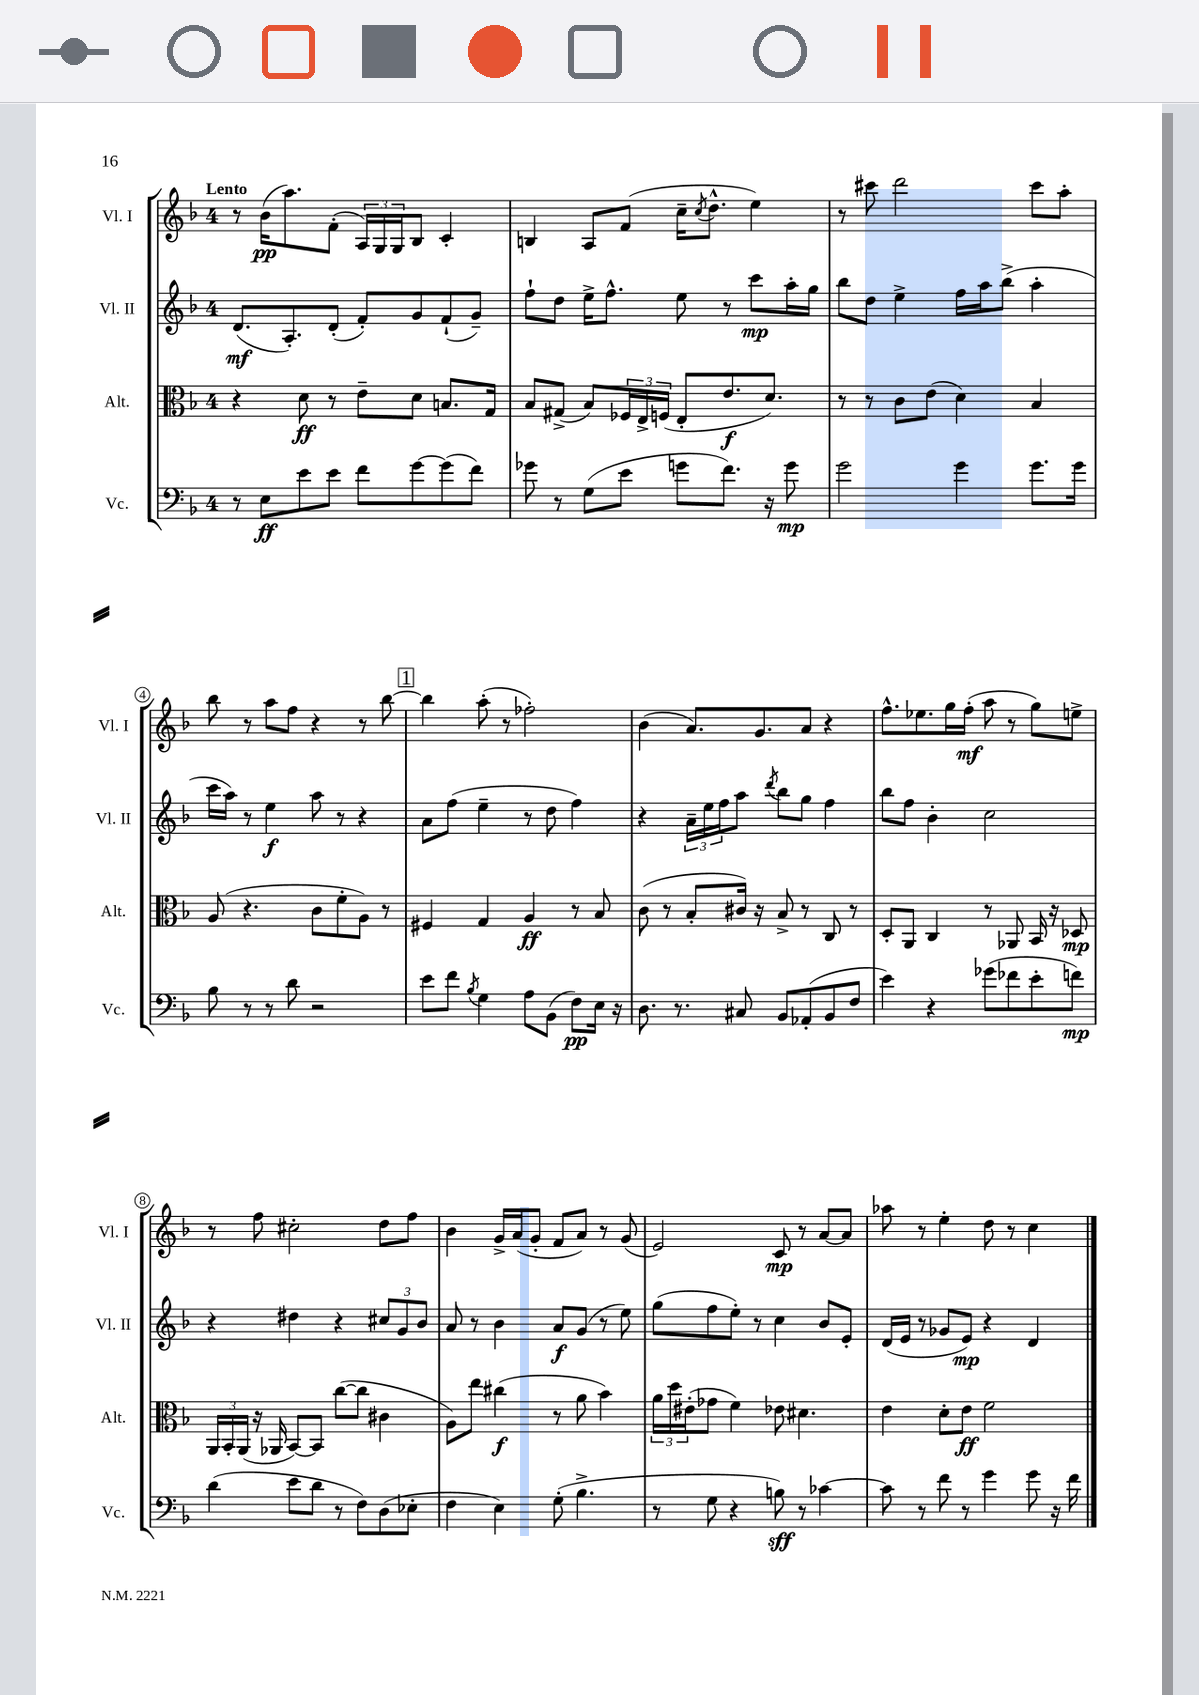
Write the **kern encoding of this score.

**kern	**dynam	**kern	**dynam	**kern	**dynam	**kern	**dynam
*part4	*part4	*part3	*part3	*part2	*part2	*part1	*part1
*staff4	*staff4	*staff3	*staff3	*staff2	*staff2	*staff1	*staff1
*I"Vc.	*	*I"Alt.	*	*I"Vl. II	*	*I"Vl. I	*
*I'Vc.	*	*I'Alt.	*	*I'Vl. II	*	*I'Vl. I	*
*clefF4	*	*clefC3	*	*clefG2	*	*clefG2	*
*k[b-]	*	*k[b-]	*	*k[b-]	*	*k[b-]	*
*M4/4	*	*M4/4	*	*M4/4	*	*M4/4	*
=1	=1	=1	=1	=1	=1	=1	=1
!	!	!	!	!	!	!LO:TX:a:B:t=Lento	!
8r	.	4r	.	(8.d/L	mf	8r	.
8E\L	ff	.	.	.	.	(16b-\KL	pp
.	.	.	.	8.A'/)	.	8.aa\)	.
8e\	.	8d\	ff	.	.	.	.
8e\J	.	8r	.	(8d'/J	.	(8f'\J	.
8f\L	.	8e~\L	.	8f'/L)	.	24A/LL)	.
.	.	.	.	.	.	24G/	.
.	.	.	.	.	.	24G/J	.
[8g\	.	8d\J	.	8g/	.	8B-/J	.
(8g\]	.	8.Bn/L	.	(8f`/	.	4c'/	.
8f\J)	.	.	.	8g~/J)	.	.	.
.	.	16G/Jk	.	.	.	.	.
=2	=2	=2	=2	=2	=2	=2	=2
8g-X\	.	8B-/L	.	8ff`\L	.	4Bn/	.
8r	.	(8G#X^/J	.	8dd\J	.	.	.
(8G\L	.	8B-/L)	.	16ee^\KL	.	8A/L	.
.	.	.	.	8.ff^^\J	.	.	.
8e\J	.	24F-X/L	.	.	.	(8f/J	.
.	.	24E^/	.	.	.	.	.
.	.	(24Fn/JJ	.	.	.	.	.
8gn\L	.	8E'/L	.	8ee\	.	16cc~\KL	.
.	.	.	.	.	.	8qcc/	.
.	.	.	.	.	.	8.dd^^\J	.
8.f\J)	.	8.e/	f	8r	.	.	.
.	.	.	.	8ccc\L	mp	4ee\)	.
16r	.	8.d/J)	.	.	.	.	.
8g\	mp	.	.	16aa'\L	.	.	.
.	.	.	.	16gg\JJ	.	.	.
=3	=3	=3	=3	=3	=3	=3	=3
2g\	.	8r	.	8bb-\L	.	8r	.
.	.	8r	.	8dd\J	.	8ccc#X\	.
.	.	8c\L	.	4ee^\	.	2ddd\	.
.	.	(8e\J	.	.	.	.	.
4g\	.	4d\)	.	16ff\LL	.	.	.
.	.	.	.	16aa\J	.	.	.
.	.	.	.	(8bb-^\J	.	.	.
8.g\L	.	4B-/	.	4aa'\	.	8ccc#\L	.
.	.	.	.	.	.	8aa'\J	.
16g\Jk	.	.	.	.	.	.	.
!!LO:LB:g=z
=4	=4	=4	=4	=4	=4	=4	=4
8B-\	.	(8A/	.	16ccc\LL	.	8bb-\	.
.	.	.	.	16aa\JJ)	.	.	.
8r	.	4.r	.	8r	.	8r	.
8r	.	.	.	4ee\	f	8aa\L	.
8d\	.	.	.	.	.	8ff\J	.
2r	.	8c\L	.	8aa\	.	4r	.
.	.	8f'\	.	8r	.	.	.
.	.	8A\J)	.	4r	.	8r	.
.	.	8r	.	.	.	[8bb-\	.
!!LO:REH:place=s1:t=1
=5	=5	=5	=5	=5	=5	=5	=5
8e\L	.	4F#X/	.	8a\L	.	4bb-\]	.
8f\J	.	.	.	(8ff\J	.	.	.
8qB-/	.	.	.	.	.	.	.
4G\	.	4G/	.	4ee~\	.	(8aa'\	.
.	.	.	.	.	.	8r	.
8A\L	.	4A/	ff	8r	.	2ff-X'\)	.
(8BB-\J	.	.	.	8dd\	.	.	.
8F\L)	pp	8r	.	4ff\)	.	.	.
16E\Jk	.	8B-/	.	.	.	.	.
16r	.	.	.	.	.	.	.
=6	=6	=6	=6	=6	=6	=6	=6
8.D\	.	(8c\	.	4r	.	(4b-\	.
.	.	8r	.	.	.	.	.
8.r	.	.	.	.	.	.	.
.	.	8B-'/L	.	24a~\LL	.	8.a/L)	.
.	.	.	.	24ee\	.	.	.
.	.	.	.	24ff\J	.	.	.
8C#X/	.	16c#X/Jk)	.	8aa\J	.	.	.
.	.	16r	.	.	.	8.g/	.
.	.	.	.	8qddd/	.	.	.
8BB-/L	.	8B-^/	.	8bb-\L	.	.	.
(8AA-X'/	.	8r	.	8gg\J	.	8a/J	.
8BB-/	.	8C/	.	4ff\	.	4r	.
8F/J	.	8r	.	.	.	.	.
=7	=7	=7	=7	=7	=7	=7	=7
4e\)	.	8D'/L	.	8bb-\L	.	8.ff^^\L	.
.	.	8AA/J	.	8ff\J	.	.	.
.	.	.	.	.	.	8.ee-X\	.
4r	.	4C/	.	4b-'\	.	.	.
.	.	.	.	.	.	16gg\L	.
.	.	.	.	.	.	(16ff'\JJ	mf
(8g-X\L	.	8r	.	2cc\	.	8aa\	.
8f-X\	.	8AA-X/	.	.	.	8r	.
8e'\	.	16BB-/	.	.	.	8gg\L)	.
.	.	16r	.	.	.	.	.
8fn\J)	mp	8D-X/	mp	.	.	8een^\J	.
!!LO:LB:g=z
=8	=8	=8	=8	=8	=8	=8	=8
(4d\	.	24AA/LL	.	4r	.	8r	.
.	.	24BB-'/	.	.	.	.	.
.	.	(24AA/JJ	.	.	.	.	.
.	.	16r	.	.	.	8ff\	.
.	.	16AA-X/	.	.	.	.	.
8e\L	.	[8BB-/L)	.	4dd#X\	.	2cc#X'\	.
8d\J	.	8BB-/J]	.	.	.	.	.
8r	.	([8cc\L	.	4r	.	.	.
8F\L)	.	8cc\J]	.	.	.	.	.
(8D\	.	4c#X\	.	12cc#X/L	.	8dd\L	.
.	.	.	.	12g/	.	.	.
8E-X'\J	.	.	.	.	.	8ff\J	.
.	.	.	.	12b-/J	.	.	.
=9	=9	=9	=9	=9	=9	=9	=9
4F\	.	8A\L)	.	8a/	.	4b-\	.
.	.	8ee\J	.	8r	.	.	.
4E\)	.	(4cc#X\	f	4b-\	.	16g^/LL	.
.	.	.	.	.	.	(16a/J	.
.	.	.	.	.	.	8g'/J	.
(8G'\	.	8r	.	8a/L	f	8f/L	.
4.B-^\	.	8a\	.	(8g/J	.	8a/J)	.
.	.	4b-\)	.	8r	.	8r	.
.	.	.	.	8ee\)	.	(8g/	.
=10	=10	=10	=10	=10	=10	=10	=10
8r	.	24a\LL	.	(8gg\L	.	2e/)	.
.	.	24dd\	.	.	.	.	.
.	.	(24e#X'\J	.	.	.	.	.
8G\	.	8g-X\J	.	8ff\	.	.	.
4r	.	4f\)	.	8ee'\J)	.	.	.
.	.	.	.	8r	.	.	.
8Bn\)	sff	8e-X\	.	4cc\	.	8c/	mp
8r	.	4.d#X\	.	.	.	8r	.
[4c-X\	.	.	.	8b-/L	.	[8a/L	.
.	.	.	.	8e'/J	.	8a/J]	.
=11	=11	=11	=11	=11	=11	=11	=11
8c-\]	.	4e\	.	(16d/LL	.	8aa-X\	.
.	.	.	.	16e/JJ	.	.	.
8r	.	.	.	8r	.	8r	.
8f\	.	8d'\L	.	8g-X/L	.	4ee'\	.
8r	.	8e\J	ff	8e/J)	mp	.	.
4g\	.	2f\	.	4r	.	8dd\	.
.	.	.	.	.	.	8r	.
8g\	.	.	.	4d/	.	4cc\	.
16r	.	.	.	.	.	.	.
16f\	.	.	.	.	.	.	.
==	==	==	==	==	==	==	==
*-	*-	*-	*-	*-	*-	*-	*-
